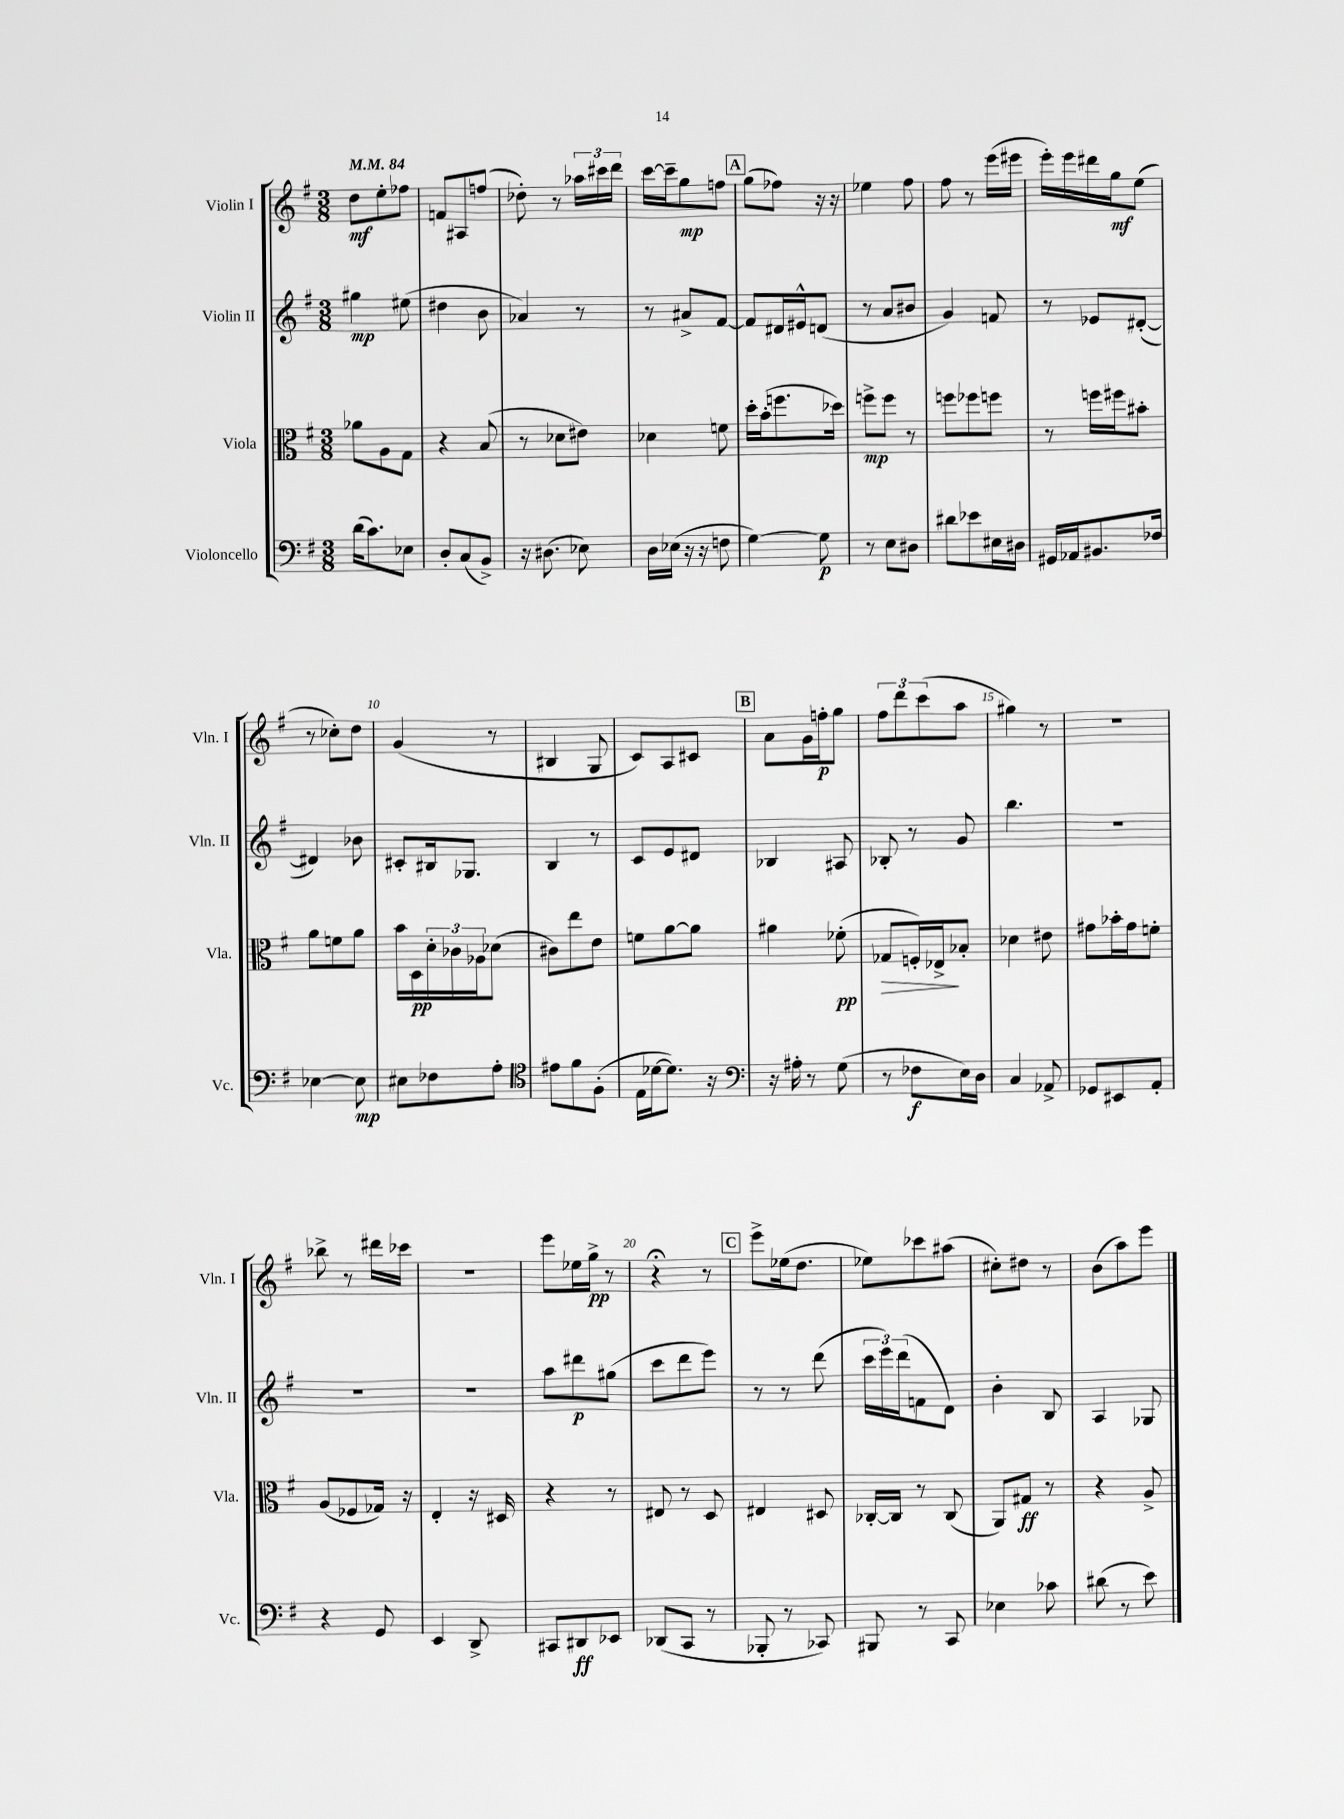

**kern	**kern	**kern	**kern
*staff4	*staff3	*staff2	*staff1
*clefF4	*clefC3	*clefG2	*clefG2
*k[f#]	*k[f#]	*k[f#]	*k[f#]
*M3/8	*M3/8	*M3/8	*M3/8
*MM84	*MM84	*MM84	*MM84
(16d	8a-	4gg#	8dd
8.c)	.	.	.
.	8A	.	8ee'
8E-	8G	(8ee#	8ff-
=	=	=	=
8D'	4r	4dd#	8f
(8C	.	.	8A#
8BB^)	(8B	8b	(8ff
=	=	=	=
16r	8r	4a-)	8dd-')
(8.D#	.	.	.
.	8d-	.	8r
8E-)	8e#)	8r	24aa-
.	.	.	24ccc#
.	.	.	24ddd
=	=	=	=
16D	4d-	8r	[16ccc
(16E-	.	.	16ccc~]
16r	.	8a#^	8gg
16r	.	.	.
8F	8f	[8f#	8ff
=	=	=	=
[4G)	16dd'	8f#]	(8gg
.	(16b'	.	.
.	8.ff	16d#	8ff-)
.	.	16e#^^	.
8G]	.	(8d	16r
.	16dd-)	.	16r
=	=	=	=
8r	8ff^	8r	4ee-
8E	8ff	8a	.
8D#	8r	8b#	8ff#
=	=	=	=
8d#	8ff	4g)	8ff#
8e-	8ff-	.	8r
16E#	8ff	8f	(16eee
16D#	.	.	16eee#
=	=	=	=
16GG#	8r	8r	16eee')
16AA-	.	.	16eee
8.BB#	16ff	8e-	16ddd#
.	16ff#	.	16gg
.	8b#'	([8d#'	(8ee
16F-	.	.	.
=	=	=	=
[4E-	8a	4d#])	8r
.	8f	.	8cc-')
8E-]	8a	8b-	8dd
=	=	=	=
8E#	16b	8c#'	(4g
.	16D	.	.
8F-	24d'	16B#	.
.	24c-	.	.
.	.	8.G-	.
.	24A-	.	.
8A'	(8d-	.	8r
=	=	=	=
*clefC4	*	*	*
8e#	8c#)	4B	4B#
8f#	8ee	.	.
(8F#'	8e	8r	8G
=	=	=	=
16E	8f	8c	8c)
[16d-	.	.	.
8.d-])	[8a	8e	8A
.	8a]	8d#	8c#
16r	.	.	.
=	=	=	=
*clefF4	*	*	*
16r	4a#	4B-	8a
16A#'	.	.	.
8r	.	.	16g
.	.	.	16ff'
(8G	(8f-'	8A#	8gg
=	=	=	=
8r	8G-	8B-'	12ff#
.	.	.	12ddd
8F-	16F')	8r	.
.	.	.	(12ccc
.	16E-^	.	.
16E)	8B-'	8g	8aa
16D	.	.	.
=	=	=	=
4C	4d-	4.bb	4gg#)
8AA-^	8e#	.	8r
=	=	=	=
8GG-	8g#	4.r	4.r
8EE#	16b-'	.	.
.	16g#	.	.
8AA'	8f'	.	.
=	=	=	=
4r	(8A	4.r	8bb-^
.	8F-	.	8r
8GG	16G-)	.	16ddd#
.	16r	.	16ccc-
=	=	=	=
4EE	4E'	4.r	4.r
8DD^	16r	.	.
.	16D#	.	.
=	=	=	=
8CC#	4r	8aa	8eee
8DD#	.	8ddd#	16ee-
.	.	.	16gg^
8EE-	8r	(8gg#	8r
=	=	=	=
(8DD-	8E#	8ccc	4r;
8CC	8r	8ddd	.
8r	8D	8eee)	8r
=	=	=	=
8BBB-'	4E#	8r	8eee^
8r	.	8r	(16ee-
.	.	.	8.dd
8CC-)	8D#	(8ddd	.
=	=	=	=
8BBB#	[16C-'	24ccc	8ee-)
.	.	24eee)	.
.	16C-]	.	.
.	.	(24ddd	.
8r	8r	8f	8ccc-
8CC	(8C-	8d)	(8aa#
=	=	=	=
4E-	8AA)	4b'	8cc#')
.	8G#	.	8dd#
8c-	8r	8B	8r
=	=	=	=
(8d#	4r	4A	(8b
8r	.	.	8aa)
8e)	8A^	8G-	8eee
==	==	==	==
*-	*-	*-	*-
